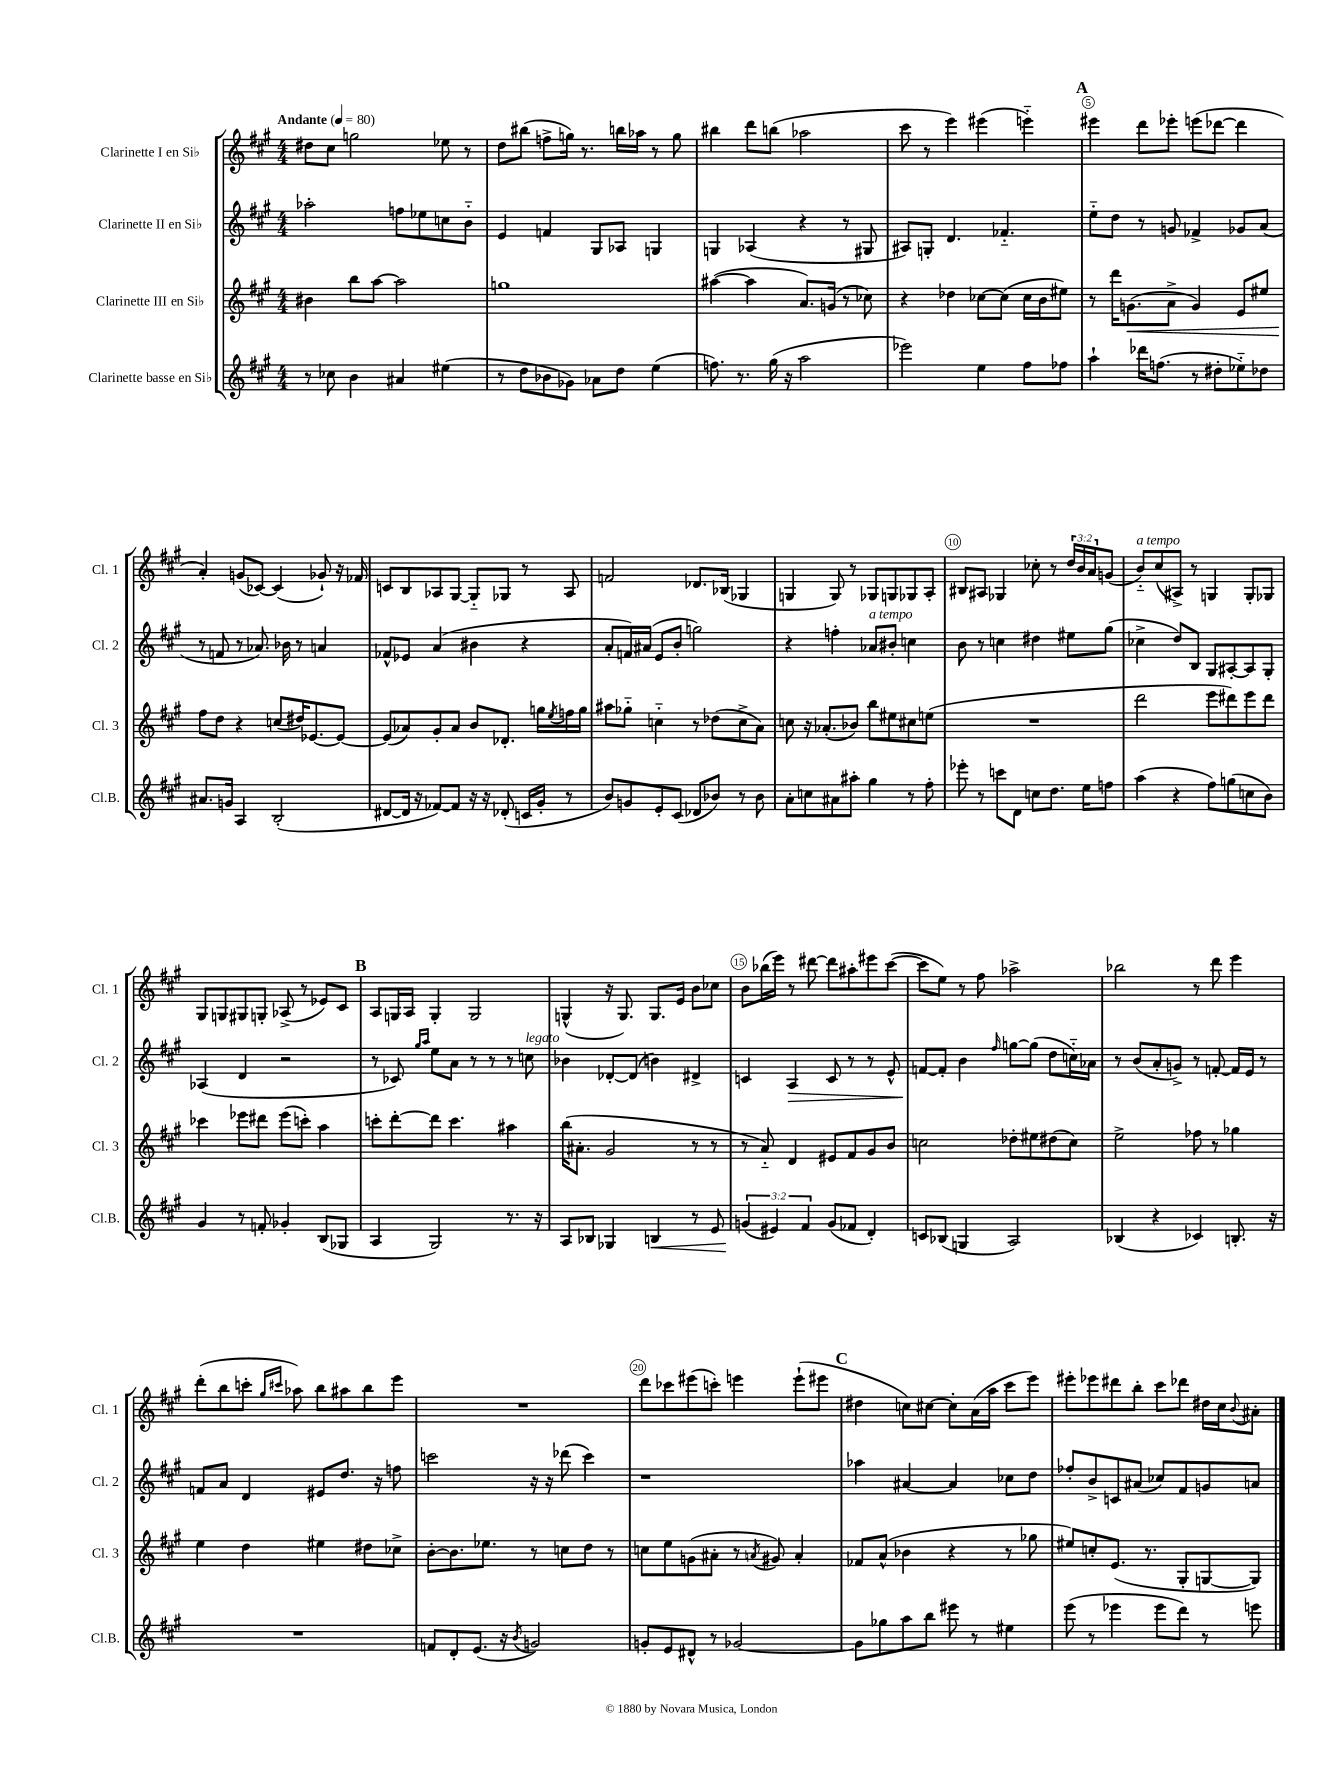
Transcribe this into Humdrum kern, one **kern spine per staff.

**kern	**kern	**kern	**kern
*staff4	*staff3	*staff2	*staff1
*clefG2	*clefG2	*clefG2	*clefG2
*k[f#c#g#]	*k[f#c#g#]	*k[f#c#g#]	*k[f#c#g#]
*M4/4	*M4/4	*M4/4	*M4/4
*MM80	*MM80	*MM80	*MM80
8r	4b#	2aa-'	8dd#
8cc-	.	.	8cc#
4b	8bb	.	2gg
.	[8aa	.	.
4a#	2aa]	8ff	.
.	.	8ee-	.
(4ee#	.	8cc	8ee-
.	.	8b'~	8r
=	=	=	=
8r	1gg	4e	8dd
8dd	.	.	(8bb#
8b-	.	4f	8ff^
8g-)	.	.	16gg)
.	.	.	8.r
8a-	.	8G#	.
8dd	.	8A-	16bb
.	.	.	16aa-
(4ee	.	4G	8r
.	.	.	8gg
=	=	=	=
8.ff)	([4aa#	4G	4bb#
8.r	.	.	.
.	4aa#]	(4A-	8ddd
(16gg#	.	.	(8bb
16r	.	.	.
2aa	8.a)	4r	2aa-
.	(16g	.	.
.	8r	8r	.
.	8cc-)	8G#	.
=	=	=	=
2eee-)	4r	8A#)	8ccc#
.	.	8G'	8r
.	4dd-	4.d	4eee)
4ee	[8cc-	.	(4eee#
.	(8cc-]	4.f-'~	.
8ff#	16cc-	.	4eee'~)
.	16b	.	.
8ff-	8ee#)	.	.
=	=	=	=
4aa`	8r	8ee'~	4eee#
.	16ddd	8dd	.
.	(8.g	.	.
16ddd-	.	8r	8ddd
(8.ff	.	.	.
.	8a^	8g	8eee-'
8r	4g)	4f-^	(8eee
8dd#'	.	.	[8ddd-
8ee-'~)	8e	8g-	4ddd-]
8dd-	8ee#	(8a	.
=	=	=	=
8.a#	8ff#	8r	4a')
.	8dd	8f	.
16g	.	.	.
4A	4r	8r	(8g
.	.	8.a-)	[8c-)
(2B'	(8cc	.	(4c-]
.	.	16b-	.
.	16dd#)	8r	.
.	[8.e-	.	.
.	.	4a	8g-`)
.	8e-_	.	16r
.	.	.	16f-
=	=	=	=
[8d#	(8e-]	8f-^^	8c
16d#]	8a-)	8e-	8B
16r	.	.	.
[8f-)	8g#'	(4a	8A-
8f-]	8a-	.	[8G#
16r	8b	4b#	8G#'~]
16r	.	.	.
(8d-'	8.d-'	.	8G-
16c	.	4r	8r
16g#'	16gg	.	.
.	8qee	.	.
8r	16ff	.	8A-
.	16gg	.	.
=	=	=	=
8b)	8aa#	8a'	2f
8g	8gg-'~	16f)	.
.	.	(16a#	.
8e'	4cc'~	8e	.
(8c#	.	8b'	.
8d-	8r	2gg)	8.d-
8b-)	(8dd-	.	.
.	.	.	(16B-
8r	8cc^	.	4G-
8b-	8a)	.	.
=	=	=	=
8a'	8cc	4r	4G
8cc	16r	.	.
.	(8.a-'	.	.
8a#	.	4ff'	8G)
8aa#'	8b-)	.	8r
4gg#	8bb	8a-	8G-
.	8ee#	8b#'	8G
8r	8cc#	4cc	8G-
8ff#'	(8ee	.	8A'
=	=	=	=
8eee-'	1r	8b	8B#
8r	.	8r	8A#
8ccc	.	4cc	4G-
8d	.	.	.
8cc	.	4dd#	8cc-'
8.dd	.	.	8r
.	.	8ee#	24dd
.	.	.	24b
16ee	.	.	.
.	.	.	24a
8ff	.	(8gg#	(8g
=	=	=	=
(4aa	2ddd	4cc-^	8b'~)
.	.	.	(8cc#
4r	.	8dd)	8A#^)
.	.	8B	8r
8ff#)	8eee	8G#	4G
(8gg	8ddd#)	[8A#'	.
8cc	8eee	8A#]	8G'
8b)	8ddd#	8G#'	8G-
=	=	=	=
4g#	4ccc-	(4A-	8G#
.	.	.	8G
8r	8eee-	4d	8G#
8f'	8ddd#	.	8G'
4g-'	(8eee-	2r	(8A-^
.	8ccc')	.	8r
(8B	4aa	.	8e-)
8G-	.	.	8c#
=	=	=	=
4A	8ccc'	8r	8A
.	[8ddd'	8c-)	16G
.	.	.	16A
.	.	16qqgg#	.
.	.	16qqaa	.
2G#)	8ddd]	8ee	4G'
.	4.ccc	8a	.
.	.	8r	2G
.	.	8r	.
8.r	4aa#	8r	.
.	.	8cc	.
16r	.	.	.
=	=	=	=
8A	(16bb	4b-	(4G^^
.	8.a#'	.	.
8B-	.	.	.
4G-	2g#	[8d-'	16r
.	.	.	8.G)
.	.	(8d-]	.
4B	.	4b)	8.G
.	.	.	16e
8r	8r	4d#^	8b
8e	8r	.	8cc-
=	=	=	=
(6g	8r	4c	8b
.	8a'~)	.	(16bb-
6e#)	.	.	.
.	.	.	16eee)
.	4d	4A	8r
6f#	.	.	.
.	.	.	[8ddd#
(8g	8e#	8c	8ddd#]
8f-	8f#	8r	8aa#'
4d')	8g#	8r	8eee#
.	8b	8e^^	([8ccc#
=	=	=	=
8c	2cc	[8f	8ccc#]
(8B-	.	8f']	8ee)
4G	.	4b	8r
.	.	.	8ff#
.	.	16qqff#	.
2A)	8dd-'	[8gg	2aa-^
.	8ee#	(8gg]	.
.	(8dd#	8dd	.
.	8cc)	16cc'~)	.
.	.	16a-	.
=	=	=	=
(4B-	2ee^	8r	2bb-
.	.	(8b	.
4r	.	8a'	.
.	.	8g^)	.
4c-)	8ff-	8r	8r
.	8r	[8f'	8ddd
8.B'	4gg-	16f]	4eee
.	.	16e	.
.	.	8r	.
16r	.	.	.
=	=	=	=
1r	4ee	8f	(8ddd'
.	.	8a	8bb
.	4dd	4d	8ccc'
.	.	.	16qqgg#
.	.	.	16qqccc#
.	.	.	8aa-)
.	4ee#	8e#	8bb
.	.	8.dd	8aa#
.	8dd#	.	8bb
.	.	16r	.
.	8cc-^	8ff	8eee
=	=	=	=
8f	[8b'	2ccc	1r
8d'	8.b]	.	.
(8.e	.	.	.
.	8.ee-	.	.
16r	.	.	.
8qb	.	.	.
2g)	8r	16r	.
.	.	16r	.
.	8cc	(8ddd-	.
.	8dd	4ccc)	.
.	8r	.	.
=	=	=	=
8g'	8cc	1r	8ddd
8e	8ee	.	8ccc-
8d#^^	(8g	.	(8eee#
8r	8a#'	.	8ccc')
[2g-	8r	.	4eee
.	8qa	.	.
.	8g#)	.	.
.	4a'	.	(8eee`
.	.	.	8eee#
=	=	=	=
8g-]	8f-	4aa-	4dd#
8gg-	(8a^^	.	.
8aa	4b-	[4a#	8cc)
8bb	.	.	[8cc#
8eee#	4r	4a#]	8cc#']
8r	.	.	(16a
.	.	.	16aa
4ee#	8r	8cc-	8ccc#
.	8gg-	8dd	8eee)
=	=	=	=
(8eee	8ee#)	8ff-'	8eee#'
8r	8cc'	8b^	8eee-
4eee-	(8.e	8c	8ddd#
.	.	(8a#	8bb'
.	8.r	.	.
8eee-	.	8cc-)	8ccc#
8ddd)	8G#'	8f#	8ddd-
8r	[8G	8g	16dd#
.	.	.	16cc#
.	.	.	8qqb
8eee	8G])	8a	8a#'
==	==	==	==
*-	*-	*-	*-
